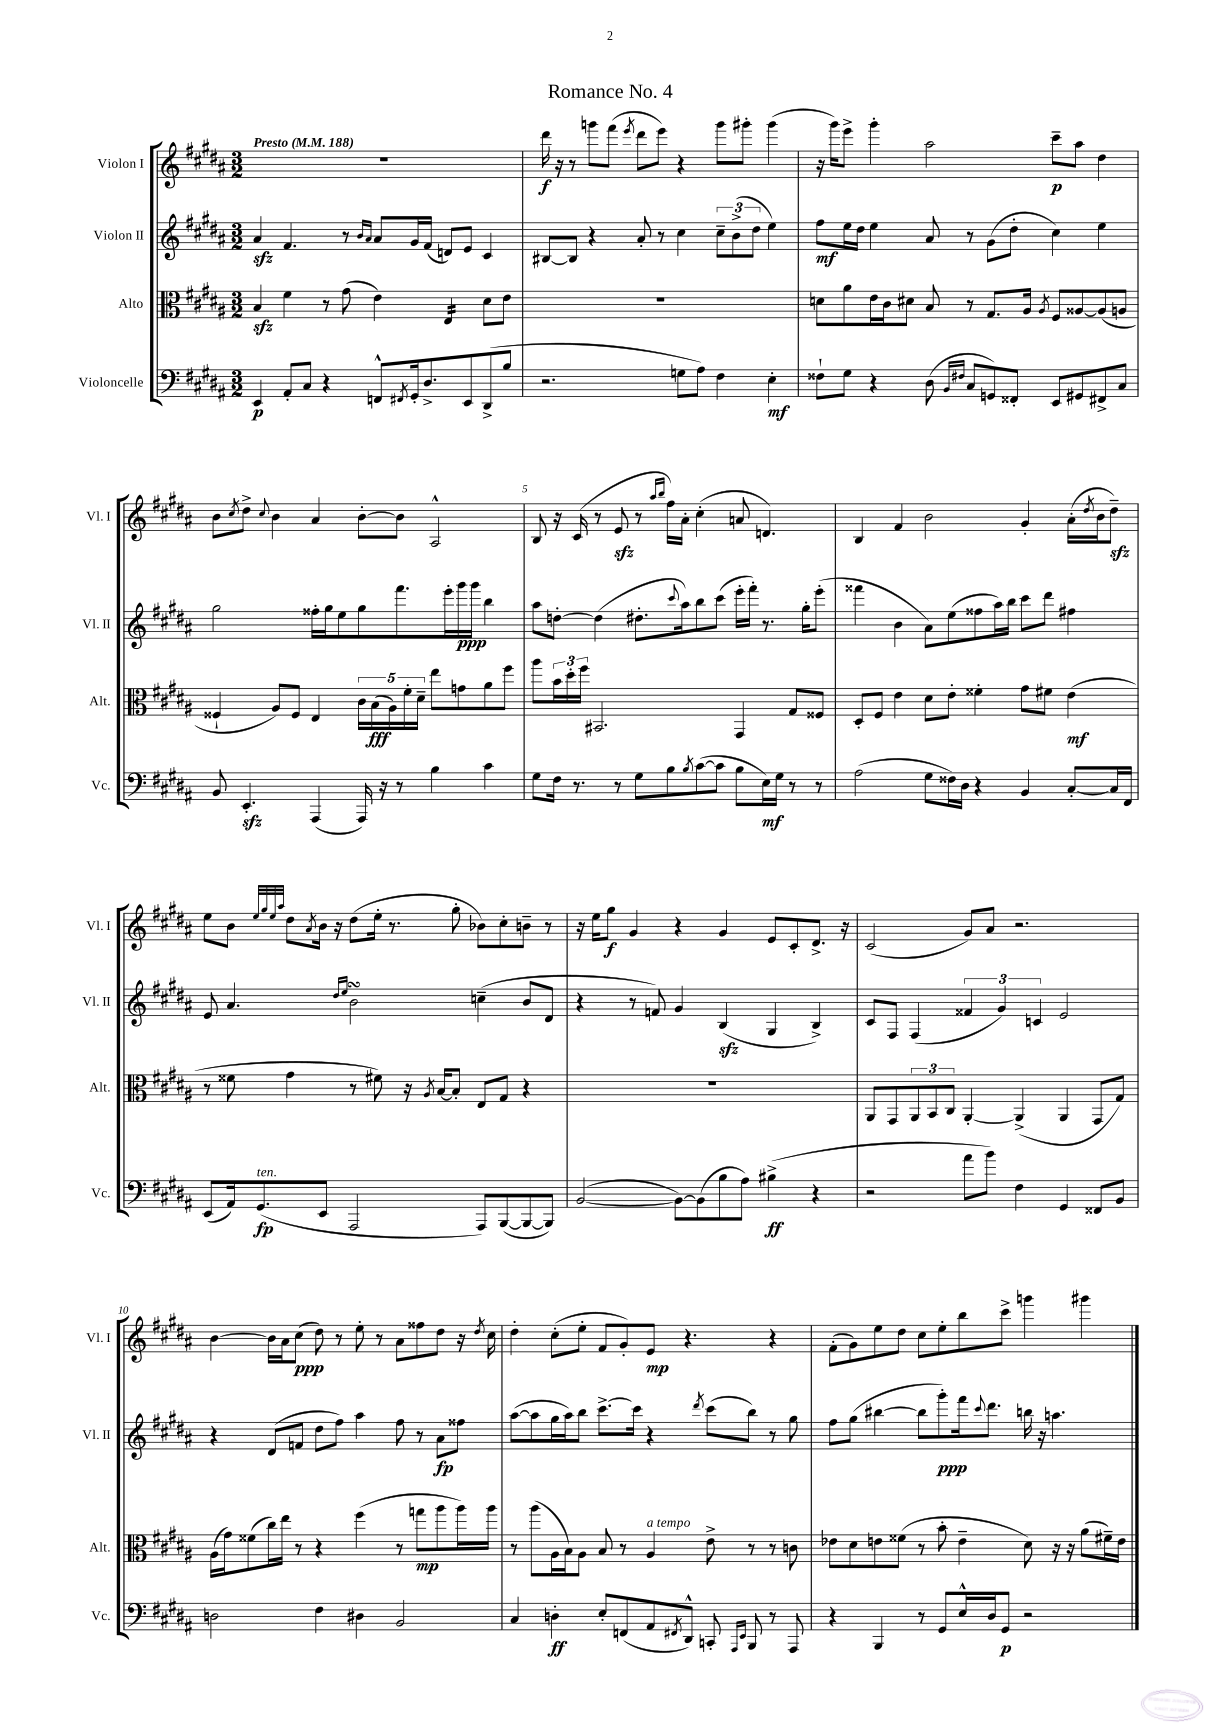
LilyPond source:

\header { title = "Romance No. 4" }
<<
\new StaffGroup <<
\new Staff = "s0" \with { instrumentName = "Violon I" shortInstrumentName = "Vl. I" } {
    \clef treble \key b \major \numericTimeSignature \time 3/2 \tempo "Presto" 4 = 188
    R1. |
    dis'''16\f r16 r8 g'''8 fis'''8( \acciaccatura { e'''8 } dis'''8 e'''8) r4 g'''8 gis'''8-. gis'''4( |
    r16 gis'''16) e'''8-> gis'''4-. ais''2 cis'''8--\p ais''8 dis''4 |
    b'8 \acciaccatura { cis''8 } dis''8-> \appoggiatura { cis''8 } b'4 ais'4 b'8~-. b'8 ais2-^ |
    b8 r16 cis'16( r8 e'8\sfz r8 \grace { ais''16 b''16 } fis''16) ais'16-. cis''4-.( a'8 d'4.) |
    b4 fis'4 b'2 gis'4-. ais'16-.( \acciaccatura { dis''8 } b'16 dis''8--\sfz) |
    e''8 b'8 \grace { e''32 gis''32 e''32 ais''32 } dis''8 \acciaccatura { ais'8 } b'16 r16 dis''8( e''16-. r8. gis''8-. bes'8) cis''8-. b'8-- r8 |
    r16 e''16 gis''8\f gis'4 r4 gis'4 e'8 cis'8-. dis'8.-> r16 |
    cis'2( gis'8) ais'8 r2. |
    b'4~ b'16 ais'16 cis''8\ppp( dis''8) r8 e''8-. r8 ais'8 fisis''8 dis''8 r16 \acciaccatura { dis''8 } cis''16 |
    dis''4-. cis''8-.( e''8-. fis'8 gis'8-.) e'8\mp r4. r4 |
    fis'8-.( gis'8) e''8 dis''8 cis''8 e''8-. b''8 cis'''8-> g'''4 gis'''4 \bar "|." |
}
\new Staff = "s1" \with { instrumentName = "Violon II" shortInstrumentName = "Vl. II" } {
    \clef treble \key b \major \numericTimeSignature \time 3/2
    ais'4\sfz fis'4. r8 \grace { b'16 ais'16 } ais'8 gis'16 fis'16( d'8) e'8 cis'4 |
    bis8~ bis8 r4 ais'8-. r8 cis''4 \tuplet 3/2 { cis''8-- b'8->( dis''8 } e''4) |
    fis''8\mf e''16 dis''16 e''4 ais'8 r8 gis'8( dis''8-. cis''4) e''4 |
    gis''2 fisis''16-. gis''16 e''8 gis''8 fis'''8. e'''16-. gis'''16\ppp gis'''16 b''4 |
    ais''8 d''8~-. d''4( dis''8.-. \appoggiatura { cis'''8 } ais''16) b''8 cis'''8( e'''16-. fis'''16-.) r8. gis''16-. e'''8-.( |
    fisis'''4 b'4 ais'8) e''8( fisis''8 ais''16) b''16 cis'''8 dis'''8 fis''4 |
    e'8 ais'4. \grace { dis''16 e''16 } b'2\turn c''4--( b'8 dis'8 |
    r4 r8 f'8) gis'4 b4\sfz( gis4 b4->) |
    cis'8 fis8 fis4( \tuplet 3/2 { fisis'4 gis'4) c'4 } e'2 |
    r4 dis'8( f'8 dis''8 fis''8) ais''4 fis''8 r8 ais'8\fp fisis''8 |
    ais''8~( ais''8 gis''16 ais''16) b''8 cis'''8.~-> cis'''16 r4 \acciaccatura { dis'''8 } cis'''8( b''8) r8 gis''8 |
    fis''8 gis''8( bis''4~ bis''8 gis'''8-.\ppp) fis'''16 \appoggiatura { cis'''8 } dis'''8. b''16 r16 a''4. \bar "|." |
}
\new Staff = "s2" \with { instrumentName = "Alto" shortInstrumentName = "Alt." } {
    \clef alto \key b \major \numericTimeSignature \time 3/2
    b4\sfz fis'4 r8 gis'8( e'4) e4:16 dis'8 e'8 |
    R1. |
    d'8 ais'8 e'16 cis'16 dis'8 b8 r8 gis8. ais16 \acciaccatura { ais8 } fis8 aisis8~ aisis8( a8 |
    fisis4-! ais8) fisis8 e4 \tuplet 5/4 { cis'16 b16\fff( ais16) fis'16-. dis'16-- } e''8 g'8 ais'8 fis''8 |
    ais''8 \tuplet 3/2 { b'16 dis''16-. fis''16 } bis,2. gis,4 gis8 fisis8 |
    dis8-. fis8 e'4 dis'8 e'8-. fisis'4-. gis'8 fis'8 e'4\mf( |
    r8 fisis'8 gis'4 r8 fis'8) r16 \acciaccatura { ais8 } b16~ b8-. e8 gis8 r4 |
    R1. |
    ais,8 gis,8 \tuplet 3/2 { ais,8 b,8 cis8 } ais,4~-. ais,4->( ais,4 gis,8 gis8) |
    ais16( gis'16) fisis'8( cis''16) e''16 r8 r4 fis''4( r8 g''8\mp ais''8 ais''16) ais''16 |
    r8 ais''8( ais16 b16) ais8 b8 r8 ais4^\markup { \italic "a tempo" } e'8-> r8 r8 c'8 |
    ees'8 dis'8 e'8 fisis'8( r8 b'8-. e'4-- dis'8) r16 r16 ais'8( fis'16--) e'16 \bar "|." |
}
\new Staff = "s3" \with { instrumentName = "Violoncelle" shortInstrumentName = "Vc." } {
    \clef bass \key b \major \numericTimeSignature \time 3/2
    e,4\p ais,8-. cis8 r4 f,8-^ \acciaccatura { fis,8 } gis,16-. dis8.-> e,8 dis,8->( b8 |
    r2. g8 ais8) fis4 e4-.\mf |
    fisis8-! gis8 r4 dis8( \grace { b,16 fis16 } cis8 g,8) fisis,8-. e,8 gis,8 fis,8-> cis8 |
    b,8 e,4.-.\sfz ais,,4( ais,,16) r16 r8 b4 cis'4 |
    gis8 fis16 r8. r8 gis8 b8 \acciaccatura { b8 } cis'8~( cis'8 b8 e16\mf) gis16 r8 r8 |
    ais2( gis8 fisis16) dis16 r4 b,4 cis8~-. cis16 fis,16 |
    e,8( ais,16) gis,8.\fp^\markup { \italic "ten." }( e,8 ais,,2 ais,,8) b,,8~( b,,8~ b,,8) |
    b,2~( b,8~) b,8( b8 ais8) bis4->\ff( r4 |
    r2 ais'8 b'8) fis4 gis,4 fisis,8 b,8 |
    d2 fis4 dis4 b,2 |
    cis4 d4-.\ff e8-. f,8( ais,8 \acciaccatura { fis,8 } dis,8-^) c,8-. \grace { ais,,16 e,16 } b,,8 r8 ais,,8 |
    r4 b,,4 r8 gis,8 e16-^ dis16 gis,8\p r2 \bar "|." |
}
>>
>>
\layout { \context { \Score \override BarNumber.break-visibility = ##(#f #t #t) barNumberVisibility = #(every-nth-bar-number-visible 5) } }
